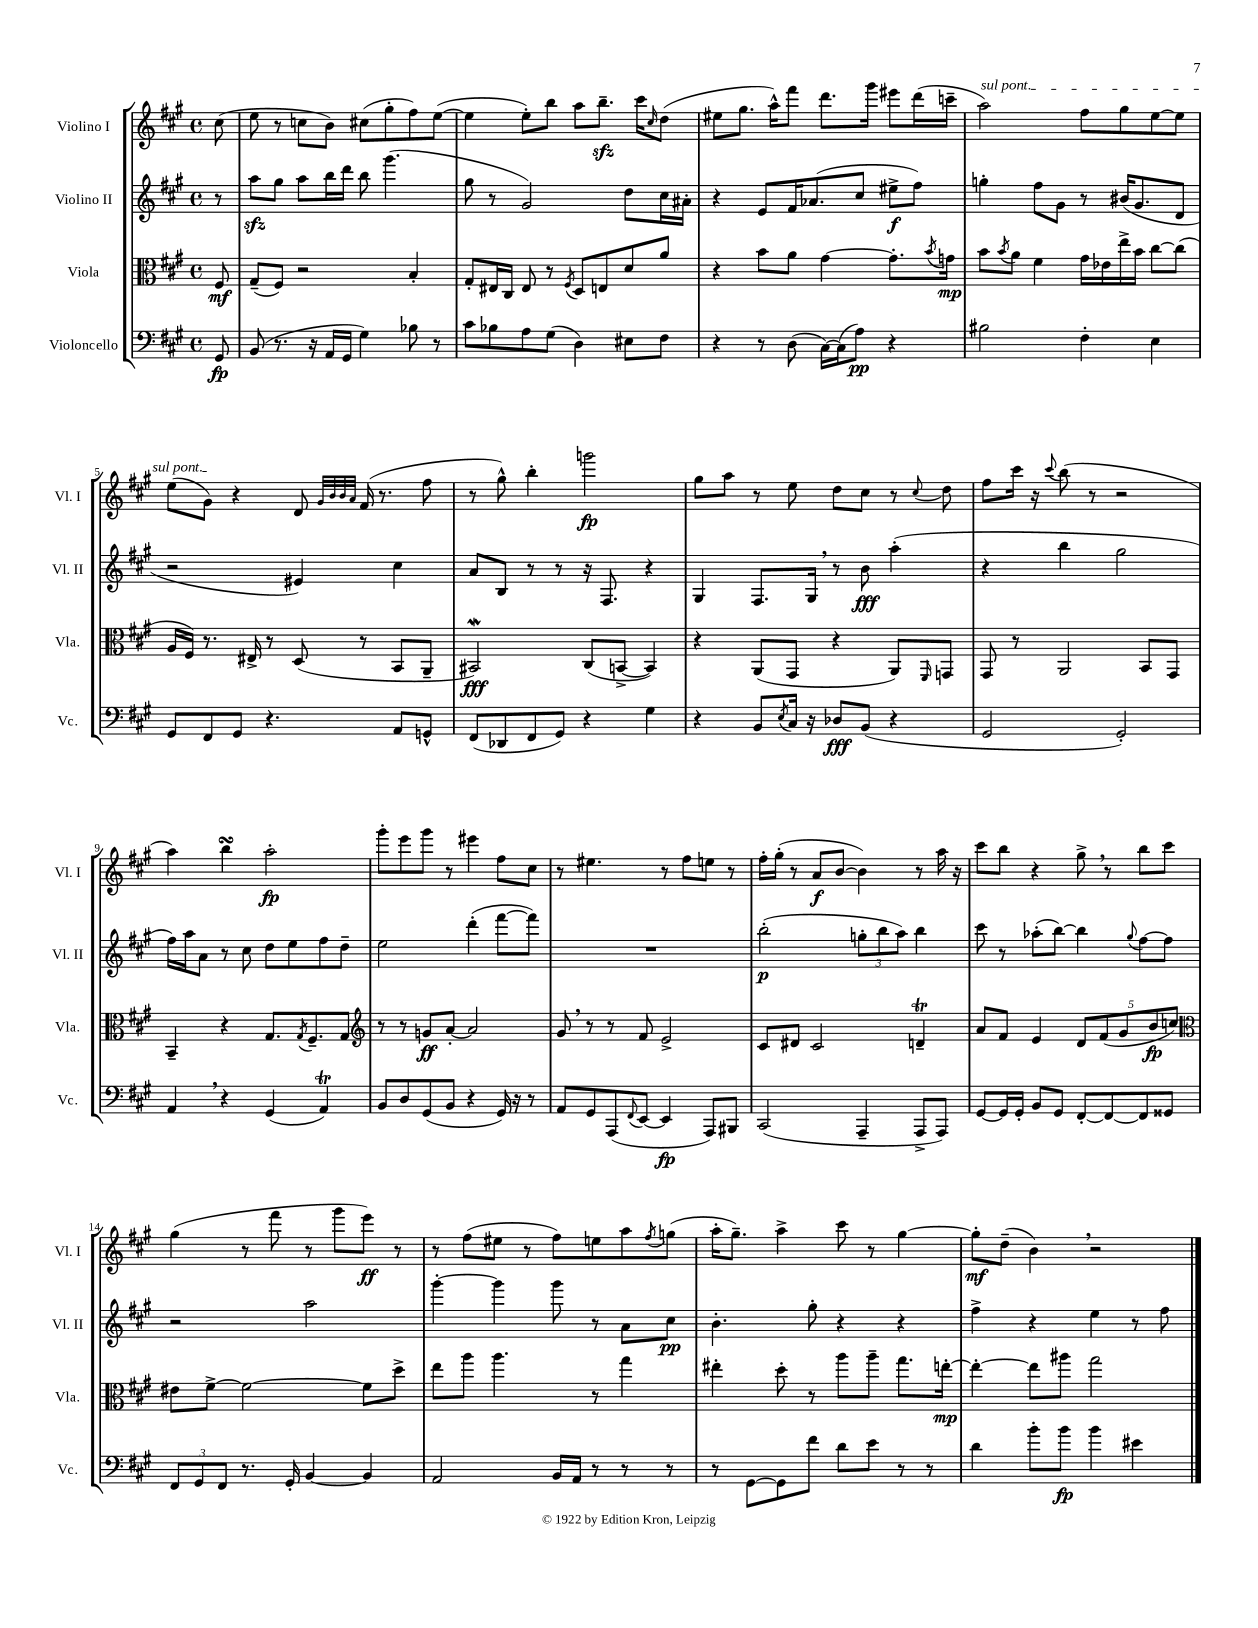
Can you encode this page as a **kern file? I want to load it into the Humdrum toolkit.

**kern	**kern	**kern	**kern
*staff4	*staff3	*staff2	*staff1
*clefF4	*clefC3	*clefG2	*clefG2
*k[f#c#g#]	*k[f#c#g#]	*k[f#c#g#]	*k[f#c#g#]
*M4/4	*M4/4	*M4/4	*M4/4
*met(c)	*met(c)	*met(c)	*met(c)
8GG#/	8F#/	8r	(8cc#\
=	=	=	=
(8BB/	(8G#~/L	8aa\L	8ee\
8.r	8F#/J)	8gg#\J	8r
.	2r	8aa\L	8cc\L
16r	.	.	.
16AA/LL	.	16bb\L	8b\J)
16GG#/JJ	.	16ddd\JJ	.
4G#\)	.	8bb\	(8cc#\L
.	.	(4.ggg#\	8gg#'\
8B-\	4B'/	.	8ff#\)
8r	.	.	([8ee\J
=	=	=	=
8c#\L	8G#'/L	8gg#\	4ee\]
8B-\	16E#/L	8r	.
.	16C#/JJ	.	.
8A\	8E#/	2g#/)	8ee'\L)
(8G#\J	8r	.	8bb\J
.	8qF#/	.	.
4D\)	8D/L	.	8aa\L
.	8E/	.	8.bb~\J
8E#\L	8d/	8dd\L	.
.	.	.	16ccc#\LK
.	.	.	16qqcc#/
8F#\J	8a/J	16cc#\L	(8dd\J
.	.	16a#'\JJ	.
=	=	=	=
4r	4r	4r	8ee#\L
.	.	.	8.gg#\J
8r	8b\L	8e/L	.
.	.	.	16aa^^\LK)
(8D\	8a\J	16f#/K	8fff#\J
.	.	(8.a-/	.
[16C#\LL)	[4g#\	.	8.ddd\L
(16C#\]J	.	.	.
8A\J)	.	8cc#/J	.
.	.	.	16ggg#\Jk
4r	8.g#'\]L	8ee#^\L	8eee#\L
.	.	8ff#\J)	(16ddd\L
.	8qb/	.	.
.	16g\Jk	.	16ccc~\JJ
=	=	=	=
2B#\	8b\L	4gg'\	2aa\)
.	8qb/	.	.
.	8a\J	.	.
.	4f#\	8ff#\L	.
.	.	8g#\J	.
4F#'\	16g#\LL	8r	8ff#\L
.	16e-\	.	.
.	16ee^\	(16b#/LK	8gg#\
.	16b\JJ	8.g#/	.
4E\	[8cc#\L	.	[8ee\
.	(8cc#\]J	8d/J	8ee\]J
=	=	=	=
8GG#/L	16A/LL	2r	(8ee\L
.	16F#/JJ)	.	.
8FF#/	8.r	.	8g#\J)
8GG#/J	.	.	4r
.	16E#^/	.	.
4.r	8r	.	.
.	(8D/	4e#/)	8d/
.	.	.	32qqg#/LLL
.	.	.	32qqb/
.	.	.	32qqb/
.	.	.	32qqa/JJJ
.	8r	.	(16f#/
.	.	.	8.r
8AA/L	8BB/L	4cc#\	.
8GG^^/J	8AA~/J	.	8ff#\
=	=	=	=
(8FF#/L	2BB#/)	8a/L	8r
8DD-/	.	8B/J	8gg#^^\)
8FF#/	.	8r	4bb'\
8GG#/J)	.	8r	.
4r	(8C#/L	16r	2ggg\
.	.	8.F#/	.
.	[8BB^/J	.	.
4G#\	4BB/])	4r	.
=	=	=	=
4r	4r	4G#/	8gg#\L
.	.	.	8aa\J
8BB/L	(8AA/L	8.F#/L	8r
8qE/	.	.	.
16C#/Jk	8GG#/J	.	8ee\
16r	.	16G#/Jk	.
8D-/L	4r	8r	8dd\L
(8BB/J	.	8b\	8cc#\J
4r	8AA/L)	(4aa'\	8r
.	16qqFF#/	.	8qqcc#/
.	8GG/J	.	8dd\
=	=	=	=
2GG#/	8GG#/	4r	8ff#\L
.	8r	.	16ccc#\Jk
.	.	.	16r
.	.	.	8qqccc#/
.	2AA/	4bb\	(8bb\
.	.	.	8r
2GG#'/)	.	2gg#\	2r
.	8BB/L	.	.
.	8GG#/J	.	.
=	=	=	=
4AA/	4BB~/	16ff#\LL)	4aa\)
.	.	16aa\J	.
.	.	8a\J	.
4r	4r	8r	4bb\
.	.	8cc#\	.
(4GG#/	8.G#/L	8dd\L	2aa'\
.	.	8ee\	.
.	8qG#/	.	.
.	8.F#~/	.	.
4AA/)	.	8ff#\	.
.	8G#/J	8dd~\J	.
=	=	=	=
*	*clefG2	*	*
8BB/L	8r	2ee\	8ggg#'\L
8D/	8r	.	8eee\
(8GG#/	8g/L	.	8ggg#\J
8BB/J	[8a'/J	.	8r
4r	2a/]	(4ddd'\	4eee#\
16GG#/)	.	[8fff#\L	8ff#\L
16r	.	.	.
8r	.	8fff#\]J)	8cc#\J
=	=	=	=
8AA/L	8g#/	1r	8r
8GG#/	8r	.	4.ee#\
(8AAA/	8r	.	.
8qqFF#/	.	.	.
[8EE/J	8f#/	.	.
4EE/]	2e^/	.	8r
.	.	.	8ff#\L
8AAA/L)	.	.	8ee\J
8BBB#/J	.	.	8r
=	=	=	=
(2CC#/	8c#/L	(2bb'\	16ff#'\LL
.	.	.	(16gg#'\JJ
.	8d#/J	.	8r
.	2c#/	.	8a/L
.	.	.	[8b/J
4AAA~/	.	12gg'\L	4b\])
.	.	12bb\	.
.	.	12aa\J)	.
8AAA^/L	4d~/	4bb\	8r
8AAA/J)	.	.	16aa\
.	.	.	16r
=	=	=	=
[8GG#/L	8a/L	8ccc#\	8ccc#\L
16GG#/]L	8f#/J	8r	8bb\J
16GG#'/JJ	.	.	.
8BB/L	4e/	(8aa-'\L	4r
8GG#/J	.	[8bb\J)	.
[8FF#'/L	10d/L	4bb\]	8gg#^\
.	(10f#/	.	.
8FF#/_	.	.	8r
.	10g#/	.	.
.	.	8qqgg#/	.
8FF#/]	.	[8ff#\L	8bb\L
.	10b/	.	.
8GG##/J	.	8ff#\]J	8ccc#\J
.	10cc/J)	.	.
=	=	=	=
*	*clefC3	*	*
12FF#/L	8e#\L	2r	(4gg#\
12GG#/	.	.	.
.	[8f#^\J	.	.
12FF#/J	.	.	.
8.r	2f#\_	.	8r
.	.	.	8fff#\
16GG#'/	.	.	.
[4BB/	.	2aa\	8r
.	.	.	8ggg#\L
4BB/]	8f#\]L	.	8eee\J)
.	8dd^\J	.	8r
=	=	=	=
2AA/	8ee\L	[4ggg#'\	8r
.	8aa\J	.	(8ff#\L
.	4.aa\	4ggg#\]	8ee#\J
.	.	.	8r
16BB/LL	.	8ggg#\	8ff#\L)
16AA/JJ	.	.	.
8r	8r	8r	8ee\
8r	4gg#\	8a\L	8aa\
.	.	.	8qff#/
8r	.	8cc#\J	(8gg\J
=	=	=	=
8r	4ee#'\	4.b'\	16aa'\LK
.	.	.	8.gg#~\J)
[8GG#\L	.	.	.
8GG#\]	8dd'\	.	4aa^\
8f#\J	8r	8gg#'\	.
8d\L	8aa\L	4r	8ccc#\
8e\J	8aa~\J	.	8r
8r	8.gg#\L	4r	[4gg#\
8r	.	.	.
.	[16ee'\Jk	.	.
=	=	=	=
4d\	4ee'\_	4ff#^\	8gg#'\]L
.	.	.	(8dd~\J
8b'\L	8ee\]L	4r	4b\)
8b\J	8aa#\J	.	.
4b\	2gg#\	4ee\	2r
4e#\	.	8r	.
.	.	8ff#\	.
==	==	==	==
*-	*-	*-	*-
